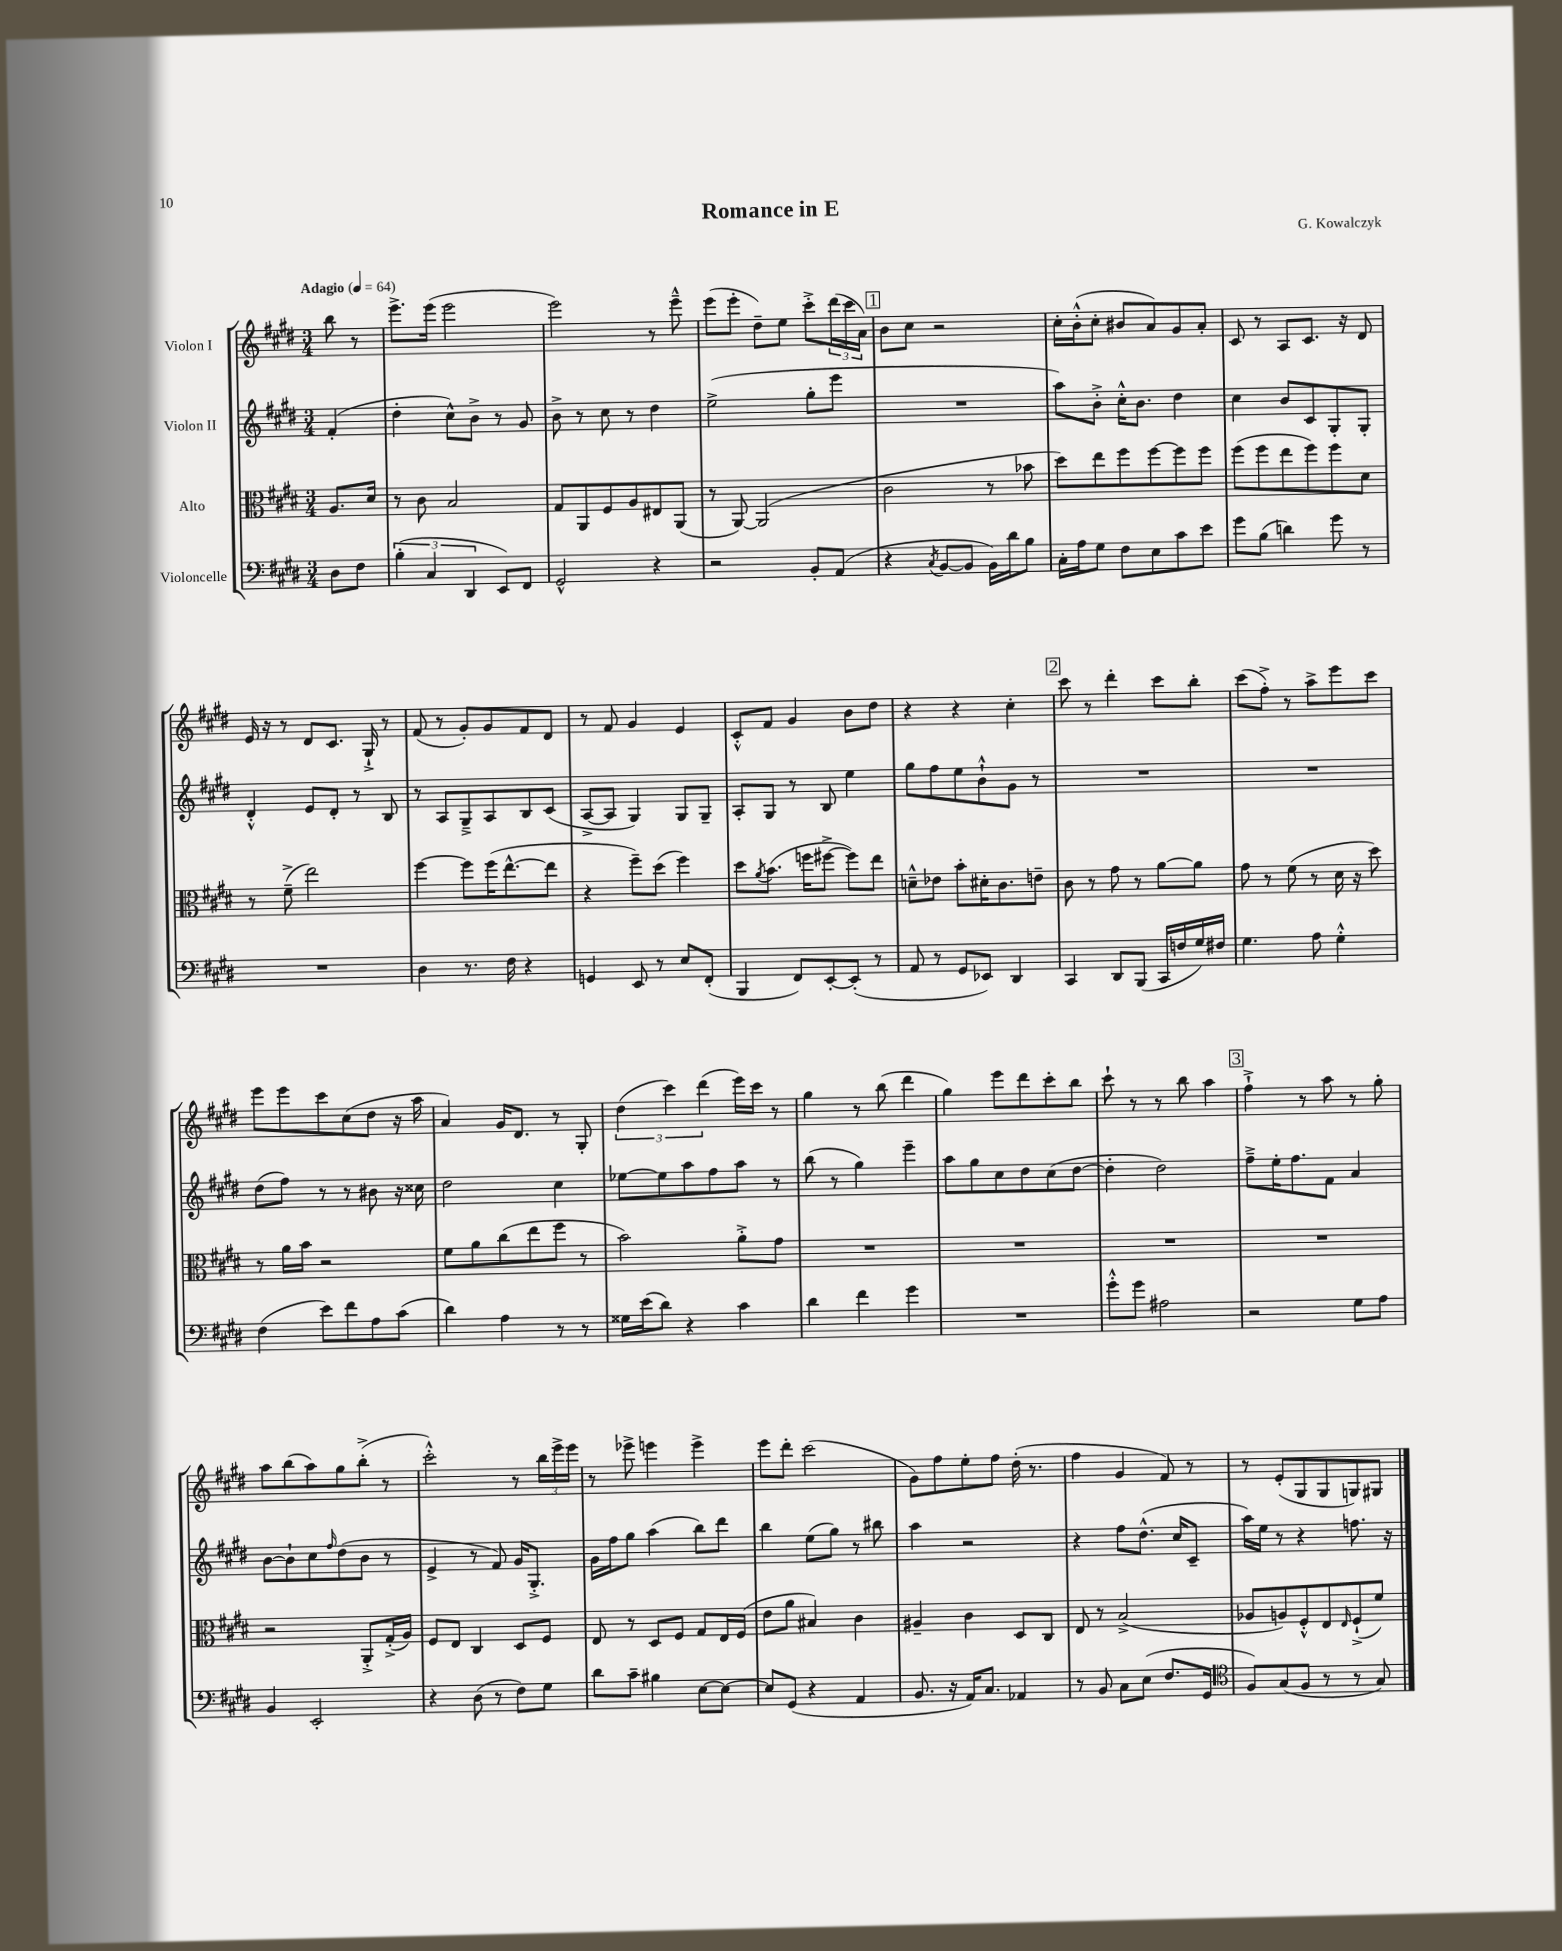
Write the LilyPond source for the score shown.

\header { title = "Romance in E" composer = "G. Kowalczyk" }
<<
\new StaffGroup <<
\new Staff = "s0" \with { instrumentName = "Violon I" } {
    \clef treble \key e \major \numericTimeSignature \time 3/4 \partial 4 \tempo "Adagio" 4 = 64
    b''8 r8 |
    e'''8.-> e'''16( e'''2 |
    e'''2) r8 e'''8---^ |
    e'''8( e'''8-. dis''8--) e''8 cis'''8-.-> \tuplet 3/2 { dis'''16( cis'''16 a'16) } |
    \mark \markup { \box "1" } b'8 cis''8 r2 |
    cis''16-. b'16-.-^( cis''8-. bis'8 a'8) gis'8 a'8-. |
    cis'8 r8 a8 cis'8. r16 dis'8 |
    e'16 r16 r8 dis'8 cis'8. gis16-!-> r8 |
    fis'8( r8 gis'8-.) gis'8 fis'8 dis'8 |
    r8 fis'8 gis'4 e'4 |
    cis'8-.-^ fis'8 gis'4 b'8 dis''8 |
    r4 r4 cis''4-. |
    \mark \markup { \box "2" } cis'''8 r8 dis'''4-. cis'''8 b''8-. |
    cis'''8( fis''8-.->) r8 a''8-> e'''8 cis'''8 |
    e'''8 e'''8 cis'''8 cis''8( dis''8 r16 a''16 |
    a'4) gis'16 dis'8. r8 gis8-. |
    \tuplet 3/2 { dis''4( cis'''4) dis'''4( } e'''16) cis'''16 r8 |
    gis''4 r8 b''8( dis'''4 |
    gis''4) e'''8 dis'''8 cis'''8-. b''8 |
    cis'''8-! r8 r8 b''8 a''4 |
    \mark \markup { \box "3" } fis''4-!-> r8 a''8 r8 gis''8-. |
    a''8 b''8( a''8) gis''8 b''8-.->( r8 |
    cis'''2-.-^) r8 \tuplet 3/2 { b''16 e'''16-> e'''16 } |
    r8 ees'''8-> e'''4 e'''4-> |
    e'''8 dis'''8-. cis'''2( |
    gis'8) fis''8 e''8-. fis''8 dis''16-.( r8. |
    fis''4 gis'4 fis'8) r8 |
    r8 e'8-.( gis8 gis8 g8) gis8 \bar "|." |
}
\new Staff = "s1" \with { instrumentName = "Violon II" } {
    \clef treble \key e \major \numericTimeSignature \time 3/4 \partial 4
    fis'4-.( |
    dis''4-. cis''8-^) b'8-> r8 gis'8 |
    b'8-> r8 cis''8 r8 dis''4 |
    e''2->( gis''8-. e'''8 |
    \mark \markup { \box "1" } R2. |
    a''8) b'8-.-> cis''16-.-^ b'8. dis''4 |
    cis''4 b'8 cis'8 gis8-. gis8-. |
    dis'4-.-^ e'8 dis'8-. r8 b8 |
    r8 a8 gis8---> a8 b8 cis'8( |
    a8~-> a8 gis4) gis8 gis8-- |
    a8-. gis8 r8 b8 e''4 |
    gis''8 fis''8 e''8 b'8-!-^ gis'8 r8 |
    \mark \markup { \box "2" } R2. |
    R2. |
    dis''8( fis''8) r8 r8 bis'8 r16 cisis''16 |
    dis''2 cis''4 |
    ees''8~ ees''8 a''8 fis''8 a''8 r8 |
    b''8( r8 gis''4) e'''4-- |
    a''8 gis''8 cis''8 dis''8 cis''8( dis''8~ |
    dis''4-. dis''2) |
    \mark \markup { \box "3" } fis''8---> e''16-. fis''8. fis'8 a'4 |
    b'8~ b'8-! cis''8 \grace { fis''16 } dis''8( b'8 r8 |
    e'4-> r8 fis'8) gis'16 gis8.-.-> |
    gis'16 fis''16 gis''8 a''4( b''8) dis'''8 |
    b''4 e''8( gis''8) r8 bis''8 |
    a''4 r2 |
    r4 fis''8 dis''8.-^( cis''16 cis'8-- |
    a''16) e''16 r8 r4 f''8. r16 \bar "|." |
}
\new Staff = "s2" \with { instrumentName = "Alto" } {
    \clef alto \key e \major \numericTimeSignature \time 3/4 \partial 4
    a8. dis'16 |
    r8 cis'8 b2 |
    gis8 a,8 fis8 a8 eis8 a,8( |
    r8 a,8~) a,2( |
    \mark \markup { \box "1" } cis'2 r8 bes'8 |
    dis''8) e''8 fis''8 fis''8~ fis''8 fis''8 |
    fis''8( fis''8 e''8 fis''8) fis''8 dis'8 |
    r8 fis'8--->( e''2) |
    fis''4~ fis''8 fis''16( e''8.~-^ e''8 |
    r4 fis''8--) dis''8( fis''4) |
    dis''8 \acciaccatura { a'8 } b'8.( f''16 fis''8~-> fis''8) e''8 |
    d'8---^ ees'8 b'8-. dis'16-. cis'8. e'8-- |
    \mark \markup { \box "2" } cis'8 r8 gis'8 r8 a'8~ a'8 |
    gis'8 r8 fis'8( r8 dis'16 r16 dis''8) |
    r8 a'16 b'16 r2 |
    fis'8 a'8 cis''8( e''8 fis''8 r8 |
    b'2) a'8-.-> gis'8 |
    R2. |
    R2. |
    R2. |
    \mark \markup { \box "3" } R2. |
    r2 a,8-.-> gis16-.->( a16) |
    fis8 e8 cis4 dis8 fis8 |
    e8 r8 dis8 fis8 gis8 e16 fis16( |
    e'8 a'8 bis4) cis'4 |
    ais4-- cis'4 dis8 cis8 |
    e8 r8 b2->( |
    aes8 a8) fis8-.-^ e8 \grace { e16 } fis8-!->( fis'8) \bar "|." |
}
\new Staff = "s3" \with { instrumentName = "Violoncelle" } {
    \clef bass \key e \major \numericTimeSignature \time 3/4 \partial 4
    dis8 fis8 |
    \tuplet 3/2 { b4-.( cis4 dis,4 } e,8) fis,8 |
    gis,2-^ r4 |
    r2 b,8-. a,8( |
    \mark \markup { \box "1" } r4 \acciaccatura { cis8 } b,8~ b,8 b,16) dis'16 b8 |
    cis16-. a16 gis8 fis8 e8 cis'8 e'8 |
    gis'8 b8( d'4) gis'8 r8 |
    R2. |
    dis4 r8. fis16 r4 |
    g,4 e,8 r8 e8 fis,8-.( |
    b,,4 fis,8) e,8~-. e,8-.( r8 |
    a,8 r8 gis,8 ees,8) dis,4 |
    \mark \markup { \box "2" } cis,4 dis,8 b,,8( cis,16 f16 gis16) fis16 |
    gis4. a8 gis4-.-^ |
    fis4( e'8) fis'8 a8 cis'8( |
    dis'4) a4 r8 r8 |
    gisis16 e'16( dis'8) r4 cis'4 |
    dis'4 fis'4 gis'4 |
    R2. |
    gis'8-.-^ gis'8 ais2 |
    \mark \markup { \box "3" } r2 gis8 a8 |
    b,4 e,2-. |
    r4 dis8( r8 fis8) gis8 |
    dis'8 cis'8-- bis4 e8~ e8~ |
    e8 gis,8( r4 a,4 |
    b,8. r16 a,16) cis8. aes,4 |
    r8 b,8 cis8 e8( fis8. gis,16 |
    \clef tenor fis8) gis8( fis8 r8 r8 gis8) \bar "|." |
}
>>
>>
\layout { \context { \Score \remove "Bar_number_engraver" } }
